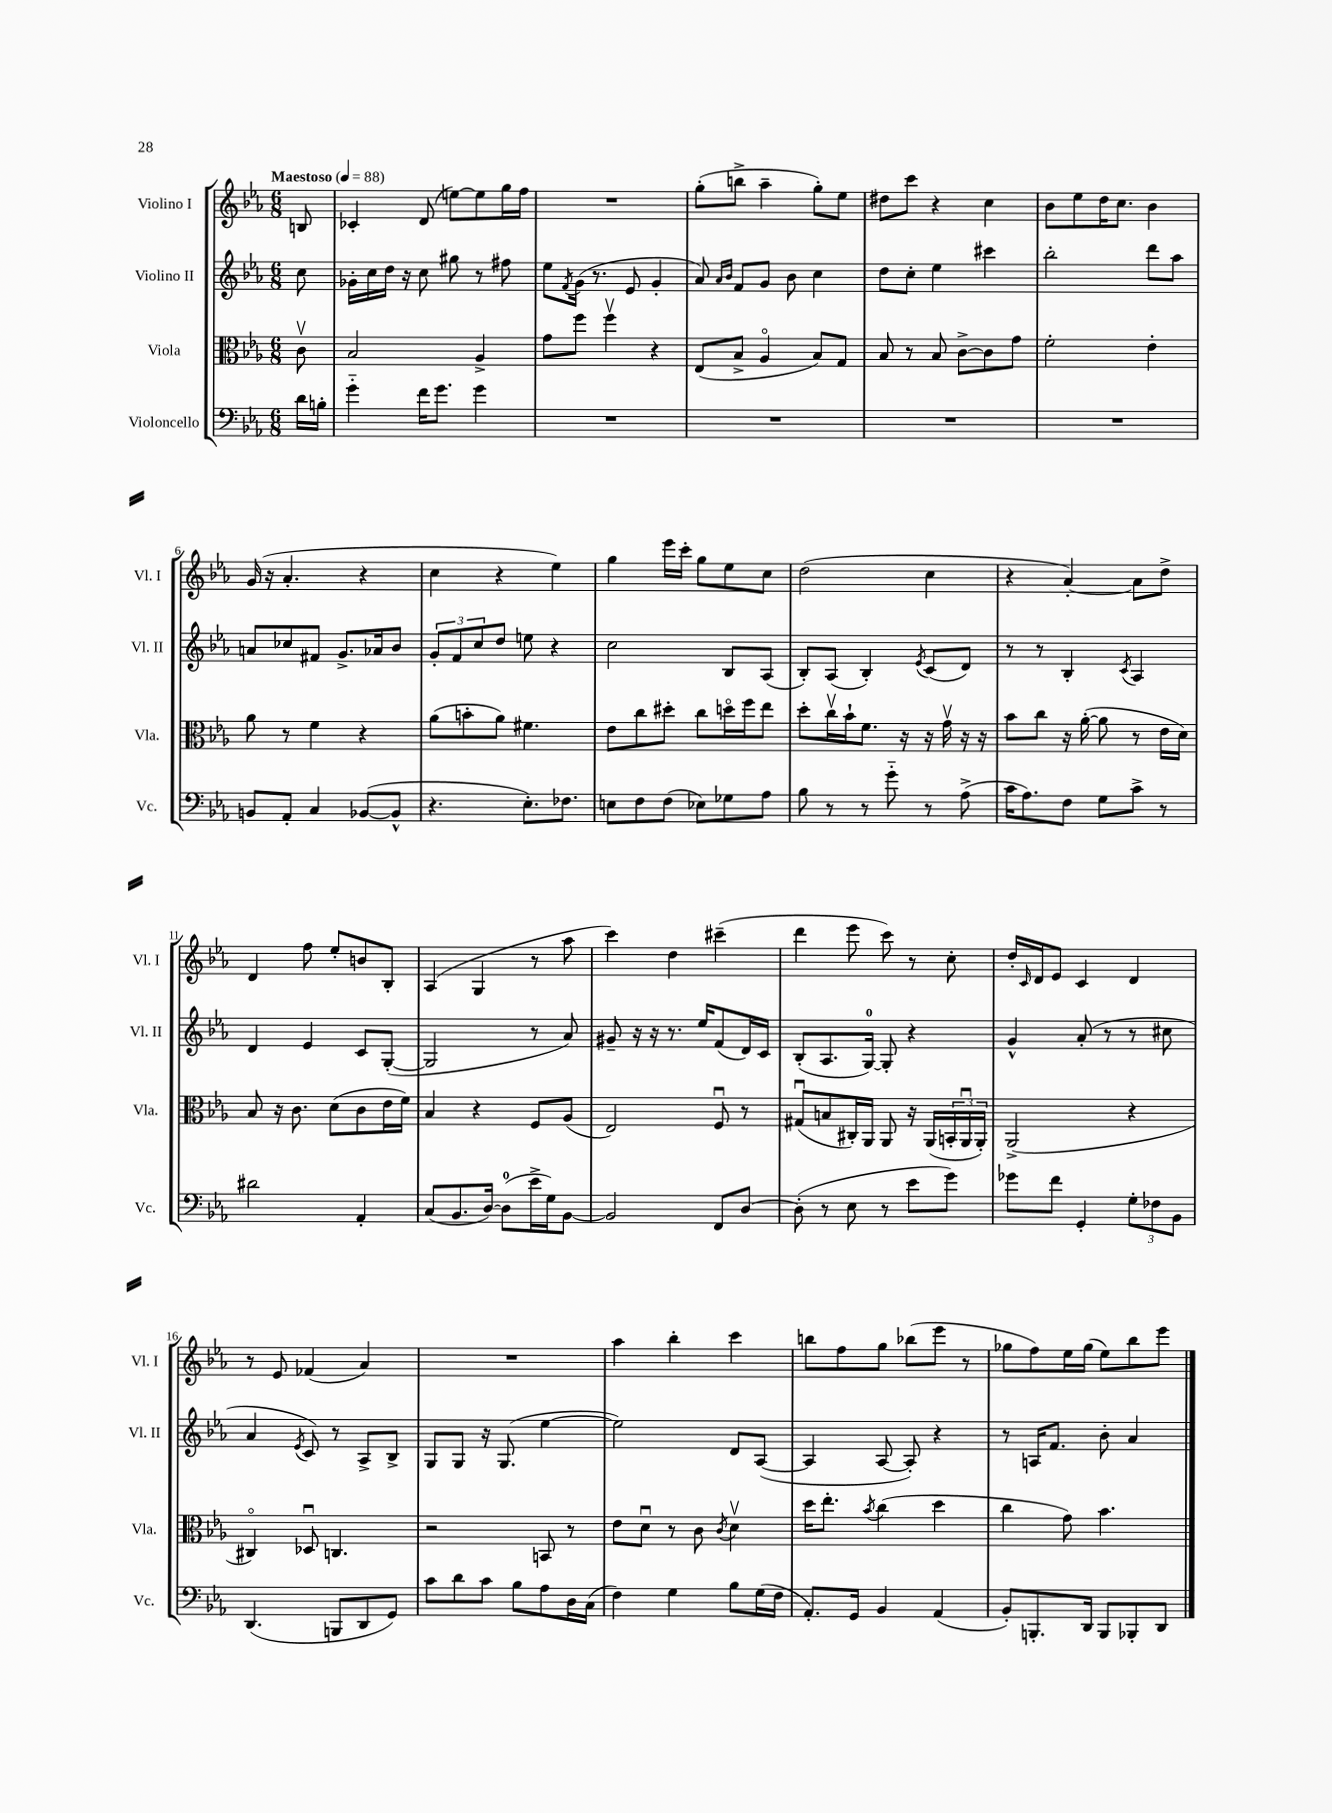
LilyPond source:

<<
\new StaffGroup <<
\new Staff = "s0" \with { instrumentName = "Violino I" shortInstrumentName = "Vl. I" } {
    \clef treble \key ees \major \numericTimeSignature \time 6/8 \partial 8 \tempo "Maestoso" 4 = 88
    b8 |
    ces'4-. d'8( e''8~) e''8 g''16 f''16 |
    R2. |
    g''8-.( b''8-> aes''4-- g''8-.) ees''8 |
    dis''8 c'''8 r4 c''4 |
    bes'8 ees''8 d''16 c''8. bes'4 |
    g'16( r16 aes'4.-. r4 |
    c''4 r4 ees''4) |
    g''4 ees'''16 c'''16-. g''8 ees''8 c''8 |
    d''2( c''4 |
    r4 aes'4~-.) aes'8 d''8-> |
    d'4 f''8 ees''8-. b'8 bes8-. |
    aes4( g4 r8 aes''8 |
    c'''4) d''4 cis'''4--( |
    d'''4 ees'''8 c'''8) r8 c''8-. |
    d''16-. \grace { c'16 } d'16 ees'8 c'4 d'4 |
    r8 ees'8 fes'4( aes'4) |
    R2. |
    aes''4 bes''4-. c'''4 |
    b''8 f''8 g''8 bes''8( ees'''8 r8 |
    ges''8 f''8) ees''16 ges''16( ees''8) bes''8 ees'''8 \bar "|." |
}
\new Staff = "s1" \with { instrumentName = "Violino II" shortInstrumentName = "Vl. II" } {
    \clef treble \key ees \major \numericTimeSignature \time 6/8 \partial 8
    c''8 |
    ges'16-. c''16 d''16 r16 c''8 gis''8 r8 fis''8 |
    ees''8 \acciaccatura { f'8 } g'16( r8. ees'8 g'4-. |
    aes'8) \grace { aes'16 bes'16 } f'8 g'8 bes'8 c''4 |
    d''8 c''8-. ees''4 cis'''4 |
    bes''2-. d'''8 aes''8 |
    a'8 ces''8 fis'8 g'8.-> aes'16 bes'8 |
    \tuplet 3/2 { g'8-. f'8 c''8 } d''8 e''8 r4 |
    c''2 bes8 aes8( |
    bes8-.) aes8( bes4-.) \acciaccatura { ees'8 } c'8( d'8) |
    r8 r8 bes4-. \acciaccatura { c'8 } aes4 |
    d'4 ees'4 c'8 g8~-.( |
    g2 r8 aes'8) |
    gis'8-- r16 r16 r8. ees''16 f'8( d'16) c'16 |
    bes8-.( aes8. g16-0~) g8-. r4 |
    g'4-^ aes'8-.( r8 r8 cis''8 |
    aes'4 \acciaccatura { ees'8 } c'8) r8 aes8-> bes8-> |
    g8 g8 r16 g8.( ees''4~ |
    ees''2) d'8 aes8~( |
    aes4 aes8~ aes8-.) r4 |
    r8 a16 f'8. bes'8-. aes'4 \bar "|." |
}
\new Staff = "s2" \with { instrumentName = "Viola" shortInstrumentName = "Vla." } {
    \clef alto \key ees \major \numericTimeSignature \time 6/8 \partial 8
    c'8\upbow |
    bes2 aes4-> |
    g'8 f''8 f''4\upbow r4 |
    ees8( bes8-> aes4\flageolet bes8) g8 |
    bes8 r8 bes8 c'8~-> c'8 g'8 |
    f'2-. ees'4-. |
    aes'8 r8 f'4 r4 |
    aes'8( b'8-. aes'8) fis'4. |
    ees'8 c''8 dis''8-. c''8 d''16\flageolet f''16 ees''8 |
    d''8-. c''16\upbow bes'16-! f'8. r16 r16 g'16\upbow r16 r16 |
    bes'8 c''8 r16 aes'16~-.( aes'8 r8 ees'16 d'16) |
    bes8 r16 c'8. d'8( c'8 ees'16 f'16) |
    bes4 r4 f8 aes8( |
    ees2) f8\downbow r8 |
    gis8\downbow( b8 cis16-.) aes,16 aes,8 r16 aes,16( \tuplet 3/2 { b,16-. aes,16\downbow aes,16-.) } |
    aes,2->( r4 |
    cis4\flageolet) des8\downbow c4. |
    r2 b,8 r8 |
    ees'8 d'8\downbow r8 c'8 \acciaccatura { c'8 } d'4\upbow |
    d''16 ees''8.-. \acciaccatura { bes'8 } c''4( d''4 |
    c''4 g'8) bes'4. \bar "|." |
}
\new Staff = "s3" \with { instrumentName = "Violoncello" shortInstrumentName = "Vc." } {
    \clef bass \key ees \major \numericTimeSignature \time 6/8 \partial 8
    d'16 b16-. |
    g'4-_ f'16 g'8. g'4 |
    R2. |
    R2. |
    R2. |
    R2. |
    b,8 aes,8-. c4 bes,8~( bes,8-^ |
    r4. ees8.-.) fes8. |
    e8 f8 f8( ees8) ges8 aes8 |
    bes8 r8 r8 g'8-_ r8 aes8->( |
    c'16 aes8.) f8 g8 c'8-> r8 |
    dis'2 aes,4-. |
    c8( bes,8. d16~) d8-0( ees'16-> g16) bes,8~ |
    bes,2 f,8 d8~ |
    d8-.( r8 ees8 r8 ees'8 g'8) |
    ges'8 f'8 g,4-. \tuplet 3/2 { g8-. fes8 bes,8 } |
    d,4.( b,,8 d,8 g,8) |
    c'8 d'8 c'8 bes8 aes8 d16 c16( |
    f4) g4 bes8 g16( f16 |
    aes,8.-.) g,16 bes,4 aes,4( |
    bes,8-.) b,,8.-. d,16 b,,8 bes,,8-. d,8 \bar "|." |
}
>>
>>
